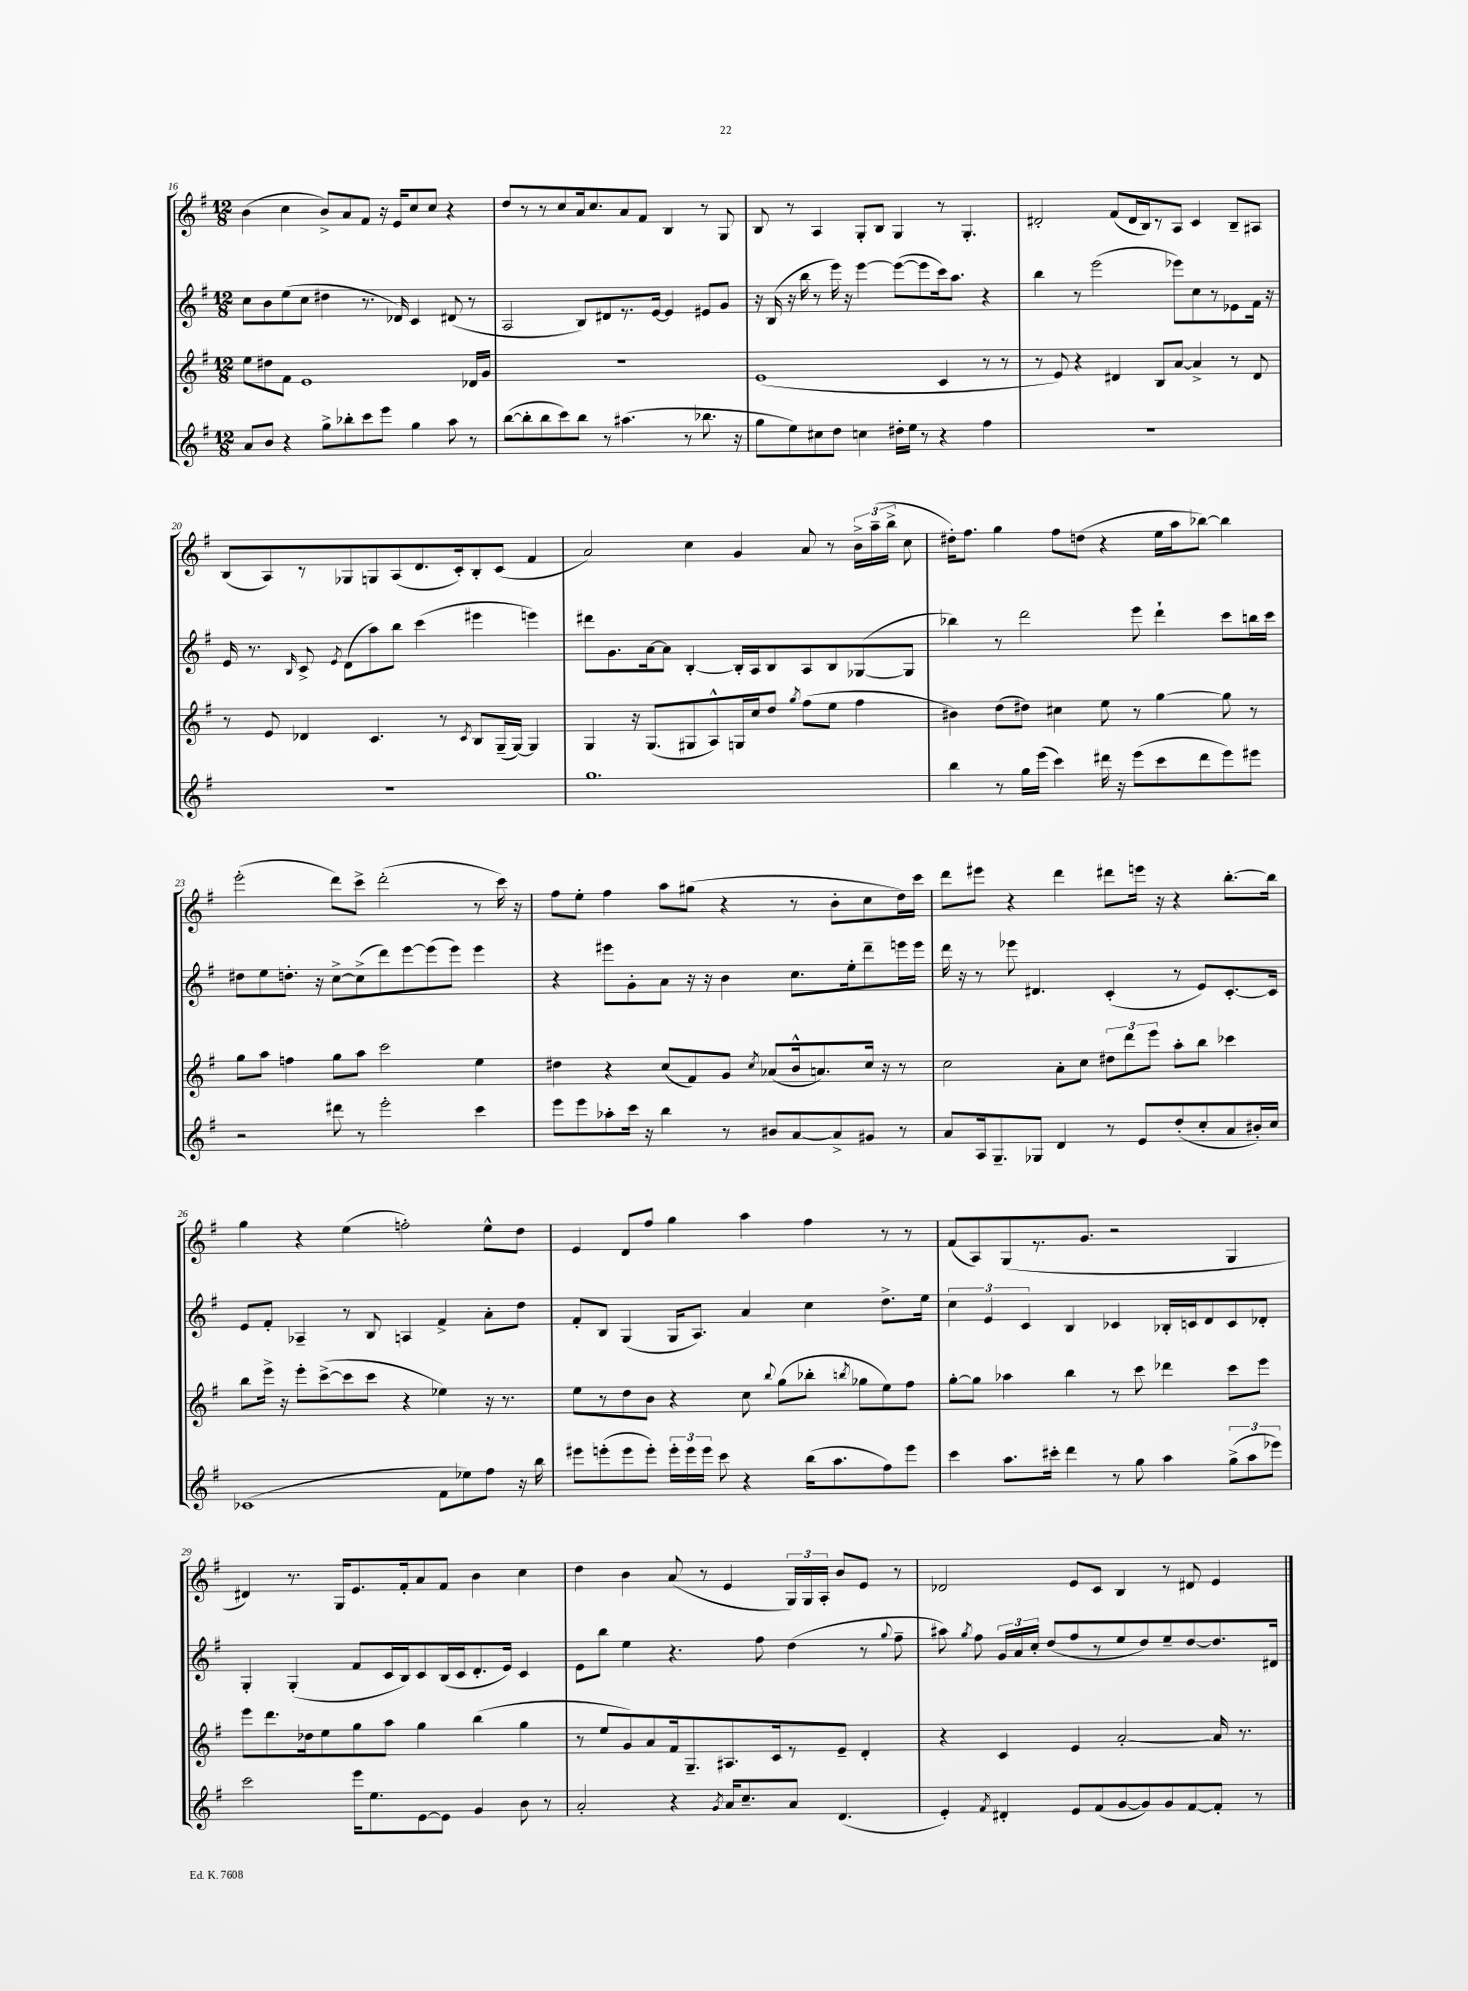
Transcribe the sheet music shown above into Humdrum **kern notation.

**kern	**kern	**kern	**kern
*part4	*part3	*part2	*part1
*staff4	*staff3	*staff2	*staff1
*clefG2	*clefG2	*clefG2	*clefG2
*k[f#]	*k[f#]	*k[f#]	*k[f#]
*M12/8	*M12/8	*M12/8	*M12/8
=16	=16	=16	=16
8a/L	8ee\L	8cc\L	(4b\
8b/J	8dd#X\	8b\	.
4r	8f#\J	(8ee\	4cc\
.	1e	8cc\J	.
8gg^\L	.	4dd#X\	8b^/L)
8bb-X'\	.	.	8a/
8ccc\	.	8.r	8f#/J
8eee\J	.	.	16r
.	.	16d-X/)	16e/KL
4gg\	.	4c/	8cc/
.	.	.	8cc/J
8aa\	.	(8d#X/	4r
8r	16d-X/LL	8r	.
.	16g/JJ	.	.
=17	=17	=17	=17
([8bb\L	1.r	2A/	8dd/L
8bb'\]	.	.	8r
8bb\	.	.	8r
8ccc\)	.	.	8cc/
8bb\J	.	8B/L)	16a/k
.	.	.	8.cc/
8r	.	8d#X/	.
(4.aa#X\	.	8.r	8a/
.	.	.	8f#/J
.	.	[16e/Jk	.
.	.	4e/]	4B/
8r	.	.	.
8.bb-X\	.	8e#X/L	8r
.	.	8g/J	8G/
16r	.	.	.
=18	=18	=18	=18
8gg\L	(1e	16r	8B/
.	.	(16B/	.
8ee\)	.	16r	8r
.	.	16bb\	.
8cc#X\	.	8r	4A/
8dd\J	.	16eee\)	.
.	.	16r	.
4ccn\	.	[4eee\	8G'/L
.	.	.	8B/J
16dd#X'\LL	.	(8eee\L_	4G/
16ee\JJ	.	.	.
8r	.	8eee\]	.
4r	4c/	16ccc\k)	8r
.	.	8.aa\J	.
.	.	.	4.G'/
4ff#\	8r	4r	.
.	8r	.	.
=19	=19	=19	=19
1.r	8r	4bb\	2d#X'/
.	8e/)	.	.
.	4r	8r	.
.	.	(2eee\	.
.	4d#X/	.	(8f#/L
.	.	.	16d#/L
.	.	.	16B/J)
.	8B/L	.	8r
.	[8a/J	8eee-X\L)	8A/J
.	4a^/]	8cc\	4c/
.	.	8r	.
.	8r	8e-X\	8B~/L
.	8d#/	16f#\Jk	8A#X/J
.	.	16r	.
!!LO:LB:g=z
=20	=20	=20	=20
1.r	8r	16e/	(8B/L
.	.	8.r	.
.	8e/	.	8A/)
.	.	16qqB/	.
.	4d-X/	8c^/	8r
.	.	8qe/	.
.	.	(8d\L	8G-X/
.	4.c/	8aa\)	8Gn/
.	.	8bb\J	(8A/
.	.	(4ccc\	8.d/
.	8r	.	.
.	.	.	16c'/k)
.	8qc/	.	.
.	8B/L	4eee#X\	8B'/
.	(16G~/L	.	(8c/J
.	[16G/JJ)	.	.
.	4G/]	4eeen\)	4f#/
=21	=21	=21	=21
1.gg	4G/	8ddd#X\L	2a/)
.	.	8.g\	.
.	16r	.	.
.	(8.G/L	[16a\k	.
.	.	8a\J]	.
.	8G#X/	[4B'/	4cc\
.	8A^^/)	.	.
.	16Gn/L	16B'/LL]	4g/
.	16cc/J	16A/J	.
.	8dd/J	8B/	.
.	8qgg/	.	.
.	(8ff#\L	8A/	8a/
.	8ee\J	8B/	8r
.	4ff#\	([8G-X/	24b^\LL
.	.	.	(24aa~\
.	.	.	24bb^\JJ
.	.	8G-/J]	8cc\
=22	=22	=22	=22
4bb\	4b#X\)	4bb-X\)	16dd#X'\KL)
.	.	.	8.ff#\J
8r	(8dd\L	8r	4gg\
16gg\LL	8dd#X\J)	2ddd\	.
(16eee\JJ	.	.	.
4ccc\)	4cc#X\	.	8ff#\L
.	.	.	(8ddn\J
16ddd#X\	8ee\	.	4r
16r	.	.	.
(8eee\L	8r	8eee\	.
8ccc\	[4gg\	4ddd`\	16ee\LL
.	.	.	16aa\J
8ddd#\	.	.	[8bb-X\J)
8eee\)	8gg\]	8ccc\L	4bb-\]
8eee#X\J	8r	16bbn\L	.
.	.	16ccc\JJ	.
!!LO:LB:g=z
=23	=23	=23	=23
2r	8gg\L	8dd#X\L	(2eee'\
.	8aa\J	8ee\	.
.	4ffn\	8.ddn'\J	.
.	.	16r	.
8ddd#X\	8gg\L	[8cc^\L	8ddd\L)
8r	8aa\J	(8cc^\]	8ccc^\J
2eee'\	2ccc\	8ddd\)	(2ddd'\
.	.	[8eee\	.
.	.	(8eee\]	.
.	.	8eee\J)	.
4ccc\	4ee\	4eee\	8r
.	.	.	16ccc\)
.	.	.	16r
=24	=24	=24	=24
8eee\L	4dd#X\	4r	8ff#\L
8eee\	.	.	8ee'\J
8aa-X'\	4r	8eee#X\L	4ff#\
16ccc\Jk	.	8g'\	.
16r	.	.	.
4bb\	(8cc/L	8a\J	8aa\L
.	8f#/)	16r	(8gg#X\J
.	.	16r	.
8r	8g/J	4b\	4r
.	8qcc/	.	.
8b#X/L	(8a-X/L	.	.
[8a/	16b^^/k	8.cc\L	8r
.	8.an/)	.	.
8a^/]	.	.	8b'\L
.	.	16ee'\k	.
8g#X/J	16cc/Jk	8ddd~\	8cc\
.	16r	.	.
8r	8r	16eeen\L	16dd\L)
.	.	16eee\JJ	16ccc\JJ
=25	=25	=25	=25
8a/L	2cc\	16ddd\	8ddd\L
.	.	16r	.
16A/k	.	8r	8eee#X\J
8.G~/	.	.	.
.	.	8eee-X\	4r
8G-X/J	.	4.d#X/	.
4d/	8a'\L	.	4ddd\
.	8cc\J	.	.
8r	12dd#X\L	(4c'/	8ddd#X\L
.	12ddd\	.	.
8e/L	.	.	16eeen\Jk
.	12eee\J	.	.
.	.	.	16r
(8dd'/	8aa'\L	8r	4r
8cc'/	8bb\J	8e/L)	.
8a/	4ccc-X\	[8.c'/	[8.bb'\L
16b#X'/L)	.	.	.
16cc/JJ	.	16c/Jk]	16bb\Jk]
!!LO:LB:g=z
=26	=26	=26	=26
(1c-X	8bb\L	8e/L	4gg\
.	16eee^\Jk	8f#'/J	.
.	16r	.	.
.	8eee'\L	4A-X~/	4r
.	([8ccc^\	.	.
.	8ccc\]	8r	(4ee\
.	8ccc\J	8B/	.
.	4r	4An/	2ffn'\)
8f#\L	4ee-X\)	4f#^/	.
8ee-X\)	.	.	.
8ff#\J	16r	8a'\L	8ee^^\L
.	8.r	.	.
16r	.	8dd\J	8dd\J
16bb\	.	.	.
=27	=27	=27	=27
8eee#X\L	8ee\L	8f#'/L	4e/
(8eeen'\	8r	8B/J	.
8eee\	8dd\	(4G/	8d/L
8eee'\J)	8b\J	.	8ff#/J
24eee'\LL	4r	16G/KL	4gg\
24eee\	.	.	.
.	.	8.A/J)	.
24eee\JJ	.	.	.
8ccc\	.	.	.
4r	8cc\	4a/	4aa\
.	8qqbb/	.	.
.	(8gg\L	.	.
(16bb\KL	8bb-X'\J	4cc\	4ff#\
8.aa\	.	.	.
.	8qbbn/	.	.
.	8gg-X\L	.	.
8ff#\)	8ee\)	8.dd^\L	8r
8eee\J	8ff#\J	.	8r
.	.	16ee\Jk	.
=28	=28	=28	=28
4ccc\	[8gg'\L	6cc\	(8f#/L
.	8gg\J]	.	8A/)
.	.	6e/	.
8.aa\L	4aa-X\	.	(8G/
.	.	6c/	.
.	.	.	8.r
16ccc#X'\Jk	.	.	.
4ddd\	4bb\	4B/	.
.	.	.	8.g/J
8r	8r	4c-X/	2r
8gg\	8ccc\	.	.
4aa\	4ddd-X\	16B-X'/LL	.
.	.	16cn/J	.
.	.	8d/	.
(12gg^\L	8ccc\L	8c/	4G/
12aa\	.	.	.
.	8eee\J	8d-X'/J	.
12eee-X\J)	.	.	.
!!LO:LB:g=z
=29	=29	=29	=29
2ccc\	8eee\L	4G'/	4d#X/)
.	8.ddd\	.	.
.	.	(4G'/	8.r
.	16dd-X\k	.	.
.	8ee\	.	.
.	.	.	16G/KL
16eee\KL	8gg\	8f#/L	8.e/
8.ee\	.	.	.
.	8aa\J	16c/L	.
.	.	16B/J)	16f#'/k
[8e\	4gg\	8c/	8a/
8e\J]	.	(16B/L	8f#/J
.	.	16c/J	.
4g/	(4bb\	8.d'/	4b\
.	.	16e/Jk)	.
8b\	4gg\	4c/	4cc\
8r	.	.	.
=30	=30	=30	=30
2a'/	8r	8e\L	4dd\
.	8ee/L	8bb\J	.
.	8g/)	4ee\	4b\
.	8a/	.	.
4r	16f#/k	4.r	(8a/
.	8.G~/	.	.
.	.	.	8r
8qg/	.	.	.
16a/KL	8.A#X/	.	4e/
8.cc~/	.	.	.
.	.	8ff#\	.
.	16c/k	.	.
8a/J	8r	(4dd\	24G/LL)
.	.	.	24G/
.	.	.	24A'/JJ
(4.d/	8e~/J	.	8b/L
.	4d'/	8r	8e/J
.	.	8qqgg/	.
.	.	8ff#~\	8r
=31	=31	=31	=31
4e'/)	4r	8aa#X\)	2d-X/
.	.	8qgg/	.
.	.	8ff#\	.
8qf#/	.	.	.
4d#X'/	4c/	24g/LL	.
.	.	24a/	.
.	.	24cc'/JJ	.
.	.	(8dd/L	.
8e/L	4e/	8ff#/	8e/L
(8f#/	.	8r	8c/J
[8g/	[2a'/	8ee/	4B/
8g/])	.	8dd/)	.
8g/	.	8ee~/	8r
[8f#/	.	[8dd/	8d#X/
8f#'/J]	16a/]	8.dd/]	4e/
.	8.r	.	.
8r	.	.	.
.	.	16d#X/Jk	.
==	==	==	==
*-	*-	*-	*-
